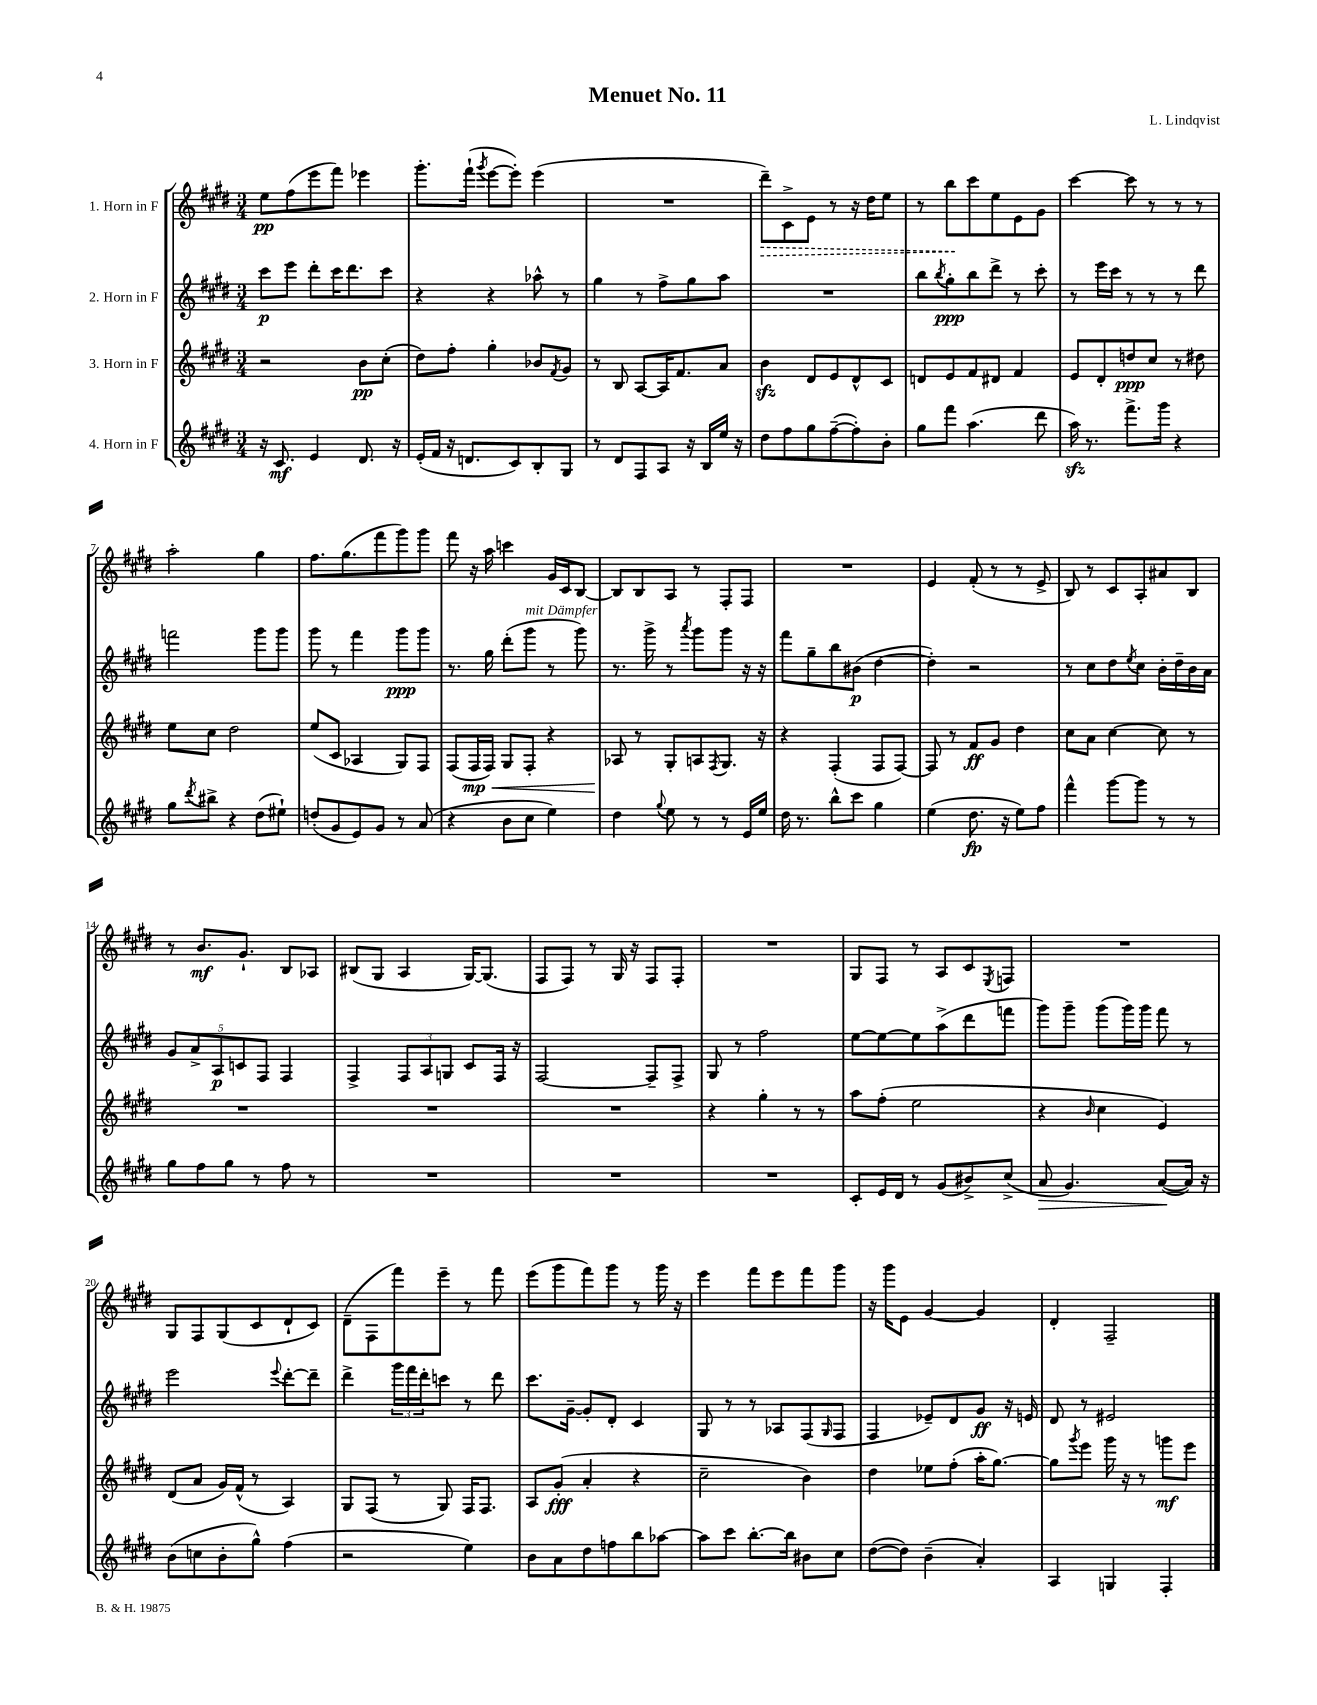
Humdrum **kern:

**kern	**kern	**kern	**kern
*staff4	*staff3	*staff2	*staff1
*clefG2	*clefG2	*clefG2	*clefG2
*k[f#c#g#d#]	*k[f#c#g#d#]	*k[f#c#g#d#]	*k[f#c#g#d#]
*M3/4	*M3/4	*M3/4	*M3/4
16r	2r	8ccc#\L	8ee\L
8.c#/	.	.	.
.	.	8eee\J	(8ff#\
4e/	.	8ddd#'\L	8eee\
.	.	16ccc#\K	8fff#\J)
.	.	8.ddd#\	.
8.d#/	8b\L	.	4eee-\
.	(8cc#'\J	8ccc#\J	.
16r	.	.	.
=	=	=	=
(16e'/LL	8dd#\L)	4r	8.ggg#'\L
16f#/JJ	.	.	.
16r	8ff#'\J	.	.
8.d/L	.	.	(16fff#`\Jk
.	.	.	8qggg#/
.	4gg#'\	4r	[8eee\L
8c#/)	.	.	8eee'\]J)
8B'/	8b-/L	8aa-^^\	(4eee\
.	8qf#/	.	.
8G#/J	8g#/J	8r	.
=	=	=	=
8r	8r	4gg#\	2.r
8d#/L	8B/	.	.
8F#/	[8A/L	8r	.
8A/J	16A/]K	8ff#^\L	.
.	8.f#/	.	.
16r	.	8gg#\	.
16B/LL	.	.	.
16ee/JJ	8a/J	8aa\J	.
16r	.	.	.
=	=	=	=
8dd#\L	4b\	2.r	8ddd#~\L)
8ff#\	.	.	8c#^\
8gg#\	8d#/L	.	8e\J
([8ff#~\	8e/	.	8r
8ff#'\])	8d#^^/	.	16r
.	.	.	16dd#\LK
8b'\J	8c#/J	.	8ee\J
=	=	=	=
8gg#\L	8d/L	8bb\L	8r
.	.	8qbb/	.
8fff#\J	8e/	8gg#'\	8bb\L
(4.aa\	8f#/	8bb\	8ccc#\
.	8d#/J	8ddd#^\J	8ee\
.	4f#/	8r	8e\
8ddd#\	.	8ccc#'\	8g#\J
=	=	=	=
16aa\)	8e/L	8r	[4ccc#\
8.r	.	.	.
.	8d#'/	16eee\LL	.
.	.	16ccc#\JJ	.
8.fff#^\L	8dd/	8r	8ccc#\]
.	8cc#/J	8r	8r
16ggg#\Jk	.	.	.
4r	8r	8r	8r
.	8dd#\	8ddd#\	8r
=	=	=	=
8gg#\L	8ee\L	2fff\	2aa'\
8qddd#/	.	.	.
8bb#^\J	8cc#\J	.	.
4r	2dd#\	.	.
(8dd#\L	.	8ggg#\L	4gg#\
8ee#`\J)	.	8ggg#\J	.
=	=	=	=
(8dd'/L	(8ee/L	8ggg#\	8.ff#\L
8g#/	8c#/J	8r	.
.	.	.	(8.gg#\
8e/)	4A-/	4fff#\	.
8g#/J	.	.	8fff#\
8r	8G#/L)	8ggg#\L	8ggg#\)
(8a/	8F#/J	8ggg#\J	8ggg#\J
=	=	=	=
4r	(8F#/L	8.r	8fff#\
.	16F#/L	.	16r
.	16F#/JJ)	16gg#\	16aa\
8b\L	8G#/L	(8ddd#'\L	4ccc\
8cc#\J	8F#'/J	8ggg#\J	.
4ee\)	4r	8r	16g#/LL
.	.	.	16c#/J
.	.	8ggg#\)	[8B/J
=	=	=	=
4dd#\	8A-/	8.r	8B/]L
.	8r	.	8B/
.	.	16ggg#^\	.
8qqgg#/	.	.	.
8ee\	8G#'/L	8r	8A/J
.	.	8qaaa/	.
8r	8A/	8ggg#\L	8r
.	8qF#/	.	.
8r	8.G#/J	8ggg#\J	8F#'/L
16e/LL	.	16r	8F#/J
16ee/JJ	16r	16r	.
=	=	=	=
16dd#\	4r	8fff#\L	2.r
8.r	.	.	.
.	.	8gg#~\	.
8bb^^\L	(4F#'/	8bb\	.
8ccc#\J	.	(8b#\J	.
4gg#\	8F#/L	[4dd#\	.
.	[8F#/J)	.	.
=	=	=	=
(4ee\	8F#/]	4dd#'\])	4e/
.	8r	.	.
8.dd#\	8f#/L	2r	(8f#'/
.	8g#/J	.	8r
16r	.	.	.
8ee\L)	4dd#\	.	8r
8ff#\J	.	.	8e^/
=	=	=	=
4fff#^^\	8cc#\L	8r	8B/)
.	8a\J	8cc#\L	8r
[8ggg#\L	[4cc#\	8dd#\	8c#/L
.	.	8qee/	.
8ggg#\]J	.	8cc#\J	8A'/
8r	8cc#\]	16b'\LL	8a#/
.	.	16dd#~\	.
8r	8r	16b\	8B/J
.	.	16a\JJ	.
=	=	=	=
8gg#\L	2.r	10g#/L	8r
.	.	10a^/	.
8ff#\	.	.	8.b/L
.	.	10A/	.
8gg#\J	.	.	.
.	.	10c/	.
.	.	.	8.g#`/J
8r	.	.	.
.	.	10F#/J	.
8ff#\	.	4F#/	8B/L
8r	.	.	8A-/J
=	=	=	=
2.r	2.r	4F#^/	(8B#/L
.	.	.	8G#/J
.	.	12F#/L	4A/
.	.	12A/	.
.	.	12G/J	.
.	.	8c#/L	[16G#/LK)
.	.	.	(8.G#/]J
.	.	16F#/Jk	.
.	.	16r	.
=	=	=	=
2.r	2.r	[2F#/	8F#/L
.	.	.	8F#/J)
.	.	.	8r
.	.	.	16G#/
.	.	.	16r
.	.	8F#~/]L	8F#/L
.	.	8F#^/J	8F#'/J
=	=	=	=
2.r	4r	8G#/	2.r
.	.	8r	.
.	4gg#'\	2ff#\	.
.	8r	.	.
.	8r	.	.
=	=	=	=
8c#'/L	8aa\L	[8ee\L	8G#/L
16e/L	(8ff#'\J	8ee\_	8F#/J
16d#/JJ	.	.	.
8r	2ee\	8ee\]	8r
(8g#/L	.	(8aa^\	8A/L
8b#^/)	.	8ddd#\	8c#/
.	.	.	8qE/
(8cc#^/J	.	8fff\J	8F/J
=	=	=	=
8a/	4r	8ggg#\L)	2.r
4.g#/)	.	8ggg#~\J	.
.	16qqb/	.	.
.	4cc#\	(8ggg#\L	.
.	.	16ggg#\L)	.
.	.	16ggg#\JJ	.
([8a/L	4e/)	8fff#\	.
16a/]Jk)	.	8r	.
16r	.	.	.
=	=	=	=
(8b\L	(8d#/L	2eee\	8G#/L
8cc\	8a/J	.	8F#/
8b'\	16g#/LL)	.	(8G#/
.	(16f#^^/JJ	.	.
8gg#^^\J)	8r	.	8c#/
.	.	8qqeee/	.
(4ff#\	4A/)	[8ddd#'\L	8d#`/
.	.	8ddd#~\]J	8c#/J)
=	=	=	=
2r	8G#/L	4ddd#^\	(8d#~\L
.	(8F#/J	.	8F#\
.	8r	24ggg#\LL	8fff#\)
.	.	24fff#\	.
.	.	24ddd#'\J	.
.	8G#/)	8ccc\J	8eee~\J
4ee\)	16F#/LK	8r	8r
.	8.F#/J	.	.
.	.	8ddd#\	8fff#\
=	=	=	=
8b\L	8A/L	8.ccc#\L	(8eee\L
8a\	(8g#'/J	.	8ggg#\
.	.	[16g#~\Jk	.
8dd#\	4a'/	8g#'/]L	8fff#\)
8ff\	.	8d#'/J	8ggg#\J
8bb\	4r	4c#/	8r
[8aa-\J	.	.	16ggg#\
.	.	.	16r
=	=	=	=
8aa-\]L	2cc#~\	8G#/	4eee\
8ccc#\J	.	8r	.
[8.bb'\L	.	8r	8fff#\L
.	.	8A-/L	8eee\
16bb\]Jk	.	.	.
8b#\L	4b\)	(8F#/	8fff#\
.	.	16qqG#/	.
8cc#\J	.	8F#/J	8ggg#\J
=	=	=	=
([8dd#\L	4dd#\	4F#/	16r
.	.	.	16ggg#\LK
8dd#\]J)	.	.	8e\J
(4b~\	8ee-\L	8e-~/L)	[4g#/
.	(8ff#'\J	8d#/	.
4a'/)	16aa'\LK	8g#/J	4g#/]
.	[8.gg#\J)	.	.
.	.	16r	.
.	.	16e/	.
=	=	=	=
4A/	8gg#\]L	8d#/	4d#'/
.	8qggg#/	.	.
.	8eee\J	8r	.
4G/	16ggg#\	2e#/	2F#~/
.	16r	.	.
.	8r	.	.
4F#'/	8ggg\L	.	.
.	8eee\J	.	.
==	==	==	==
*-	*-	*-	*-
